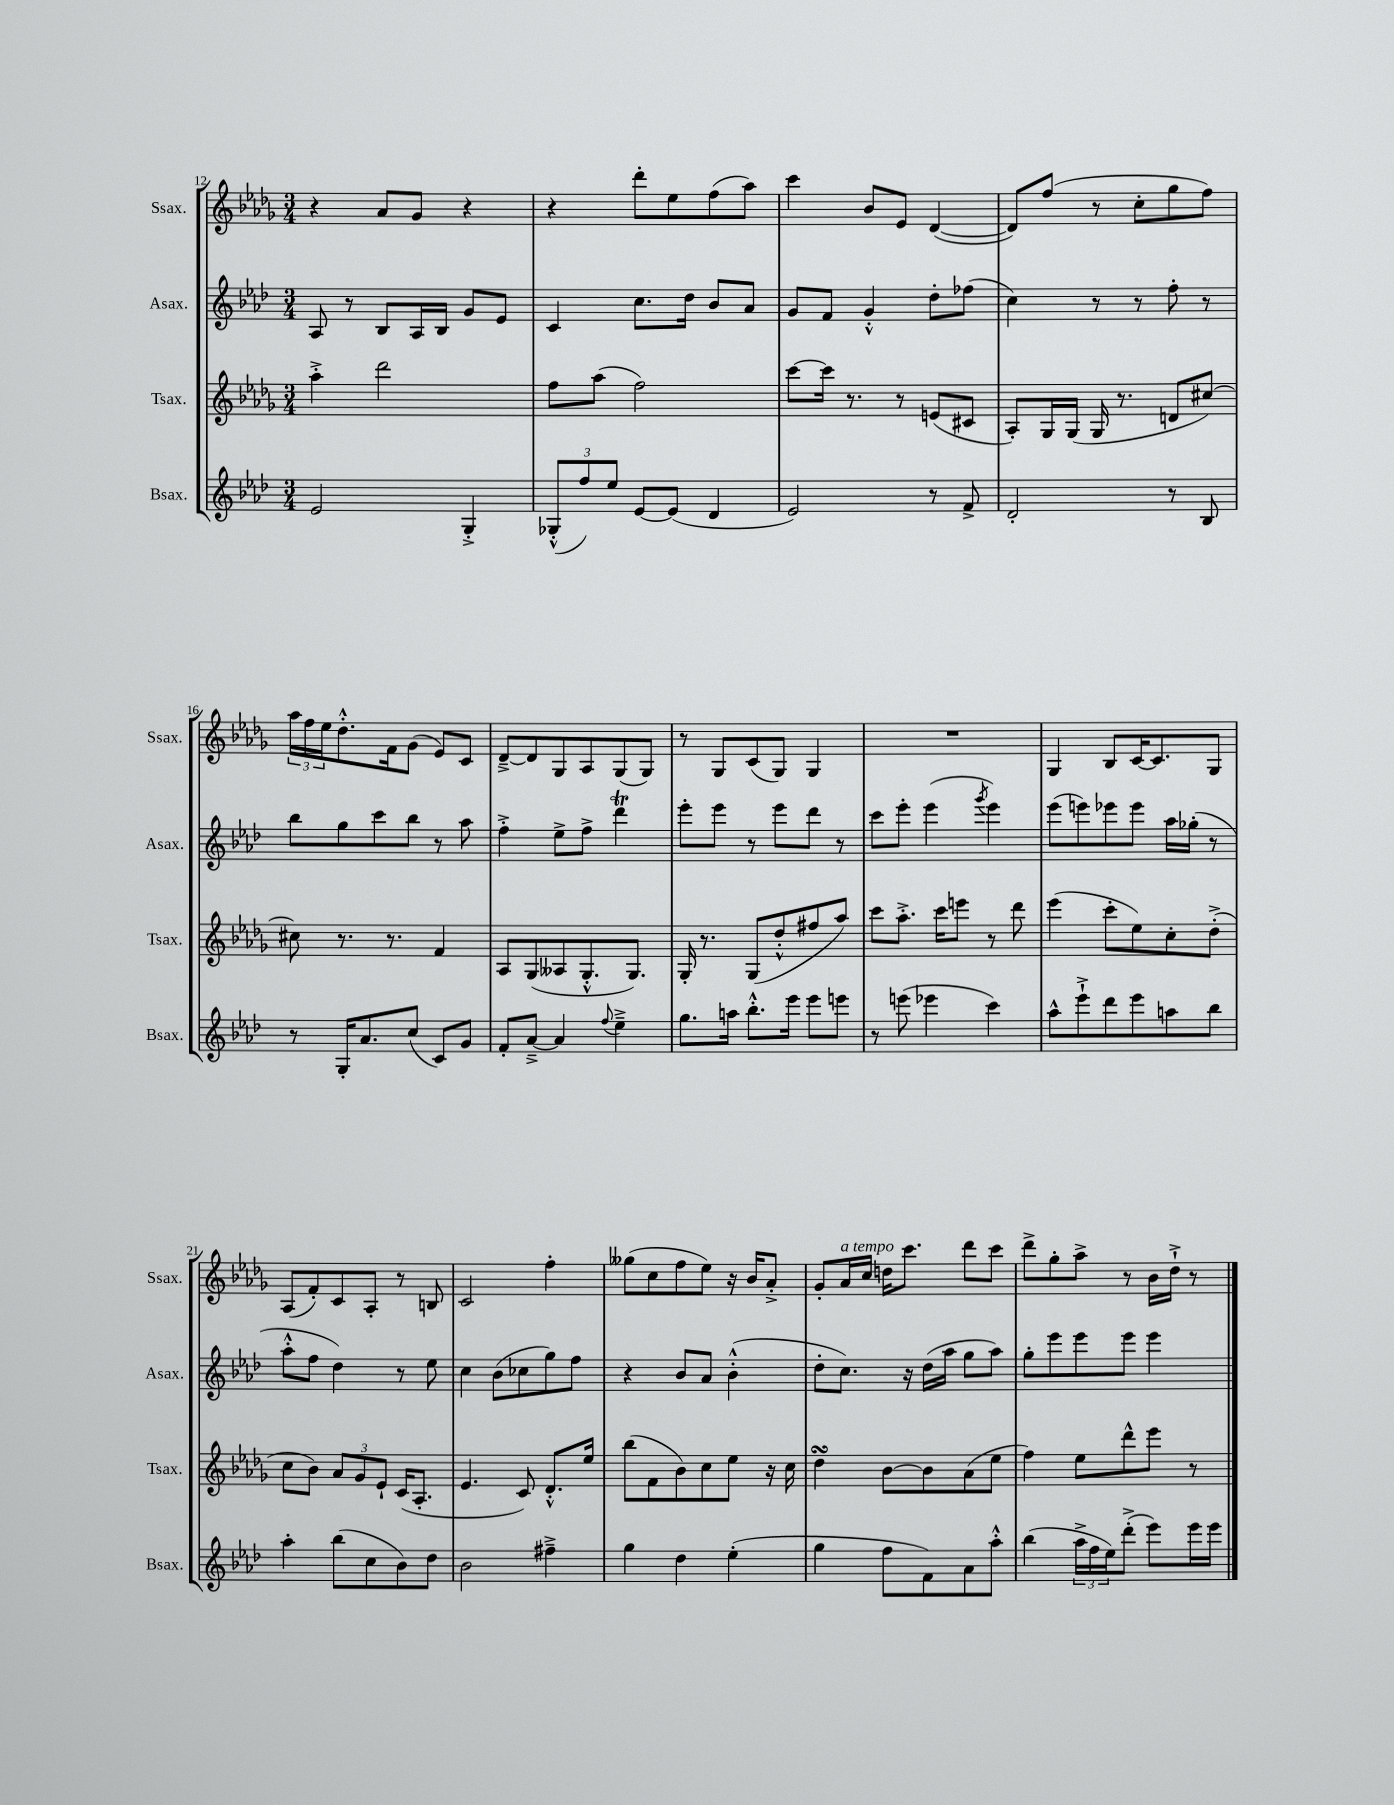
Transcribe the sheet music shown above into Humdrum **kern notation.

**kern	**kern	**kern	**kern
*staff4	*staff3	*staff2	*staff1
*clefG2	*clefG2	*clefG2	*clefG2
*k[b-e-a-d-]	*k[b-e-a-d-g-]	*k[b-e-a-d-]	*k[b-e-a-d-g-]
*M3/4	*M3/4	*M3/4	*M3/4
2e-	4aa-'^	8A-	4r
.	.	8r	.
.	2ddd-	8B-	8a-
.	.	16A-	8g-
.	.	16B-	.
4G'^	.	8g	4r
.	.	8e-	.
=	=	=	=
(12G-'^^	8ff	4c	4r
12ff)	.	.	.
.	(8aa-	.	.
12ee-	.	.	.
[8e-	2ff)	8.cc	8ddd-'
(8e-]	.	.	8ee-
.	.	16dd-	.
4d-	.	8b-	(8ff
.	.	8a-	8aa-)
=	=	=	=
2e-)	[8ccc	8g	4ccc
.	16ccc]	8f	.
.	8.r	.	.
.	.	4g'^^	8b-
.	8r	.	8e-
8r	(8e	8dd-'	([4d-
8f^	8c#	(8ff-	.
=	=	=	=
2d-'	8A-')	4cc)	8d-])
.	16G-	.	(8ff
.	(16G-	.	.
.	16G-	8r	8r
.	8.r	.	.
.	.	8r	8cc'
8r	8d	8ff'	8gg-
8B-	[8cc#)	8r	8ff)
=	=	=	=
8r	8cc#]	8bb-	24aa-
.	.	.	24ff
.	.	.	24ee-
16G'	8.r	8gg	8.dd-'^^
8.a-	.	.	.
.	.	8ccc	.
.	8.r	.	16f
(8cc	.	8bb-	(8g-
8c)	4f	8r	8e-)
8g	.	8aa-	8c
=	=	=	=
8f'	8A-	4ff'^	[8d-~^
[8a-~^	(8G-	.	8d-]
4a-]	8A--	8ee-^	8G-
.	8.G-'^^	8ff^	8A-
8qqff	.	.	.
4ee-~^	.	4ddd-	(8G-
.	8.G-)	.	.
.	.	.	8G-)
=	=	=	=
8.gg	16G-'	8eee-'	8r
.	8.r	.	.
.	.	8eee-	8G-
16aa	.	.	.
8.bb-'^^	(8G-	8r	(8c
.	8dd-'^^	8eee-	8G-)
16eee-	.	.	.
8eee-	8ff#	8ddd-	4G-
8eee	8aa-)	8r	.
=	=	=	=
8r	8ccc	8ccc	2.r
(8eee	8.aa-'^	8eee-'	.
4eee-	.	(4eee-	.
.	16ccc	.	.
.	8eee	.	.
.	.	8qggg	.
4ccc)	8r	4eee-)	.
.	8ddd-	.	.
=	=	=	=
8aa-^^	(4eee-	(8eee-	4G-
8eee-`^	.	8eee)	.
8ddd-	8ccc'	8eee-	8B-
8eee-	8ee-)	8eee-	[16c
.	.	.	8.c]
8aa	8cc'	16aa-	.
.	.	(16gg-'	.
8bb-	(8dd-'^	8r	8G-
=	=	=	=
4aa-'	8cc	8aa-'^^	(8A-
.	8b-)	8ff	8f')
(8bb-	12a-	4dd-)	8c
.	12g-	.	.
8cc	.	.	8A-'
.	12e-`	.	.
8b-)	(16c	8r	8r
.	8.A-'	.	.
8dd-	.	8ee-	8B
=	=	=	=
2b-	4.e-	4cc	2c
.	.	(8b-	.
.	8c)	8cc-	.
4ff#~^	8.d-'^^	8gg)	4ff'
.	.	8ff	.
.	16ee-	.	.
=	=	=	=
4gg	(8bb-	4r	(8gg--
.	8f	.	8cc
4dd-	8b-)	8b-	8ff
.	8cc	8a-	8ee-)
(4ee-'	8ee-	(4b-'^^	16r
.	.	.	16b-
.	16r	.	8a-'^
.	16cc	.	.
=	=	=	=
4gg	4dd-	8dd-'	8g-'
.	.	8.cc)	16a-
.	.	.	16cc
8ff	[8b-	.	16dd
.	.	16r	8.ccc
8f)	8b-]	(16dd-	.
.	.	16aa-	.
8a-	(8a-	8gg	8ddd-
8aa-'^^	8ee-	8aa-)	8ccc
=	=	=	=
(4bb-	4ff)	8gg'	8ddd-^
.	.	8eee-	8gg-'
24aa-^	8ee-	8eee-	8aa-^
24ff	.	.	.
24ee-)	.	.	.
(8ddd-'^	8ddd-^^	8eee-	8r
8eee-)	8eee-	4eee-	16b-
.	.	.	16dd-`^
16eee-	8r	.	8r
16eee-	.	.	.
==	==	==	==
*-	*-	*-	*-
